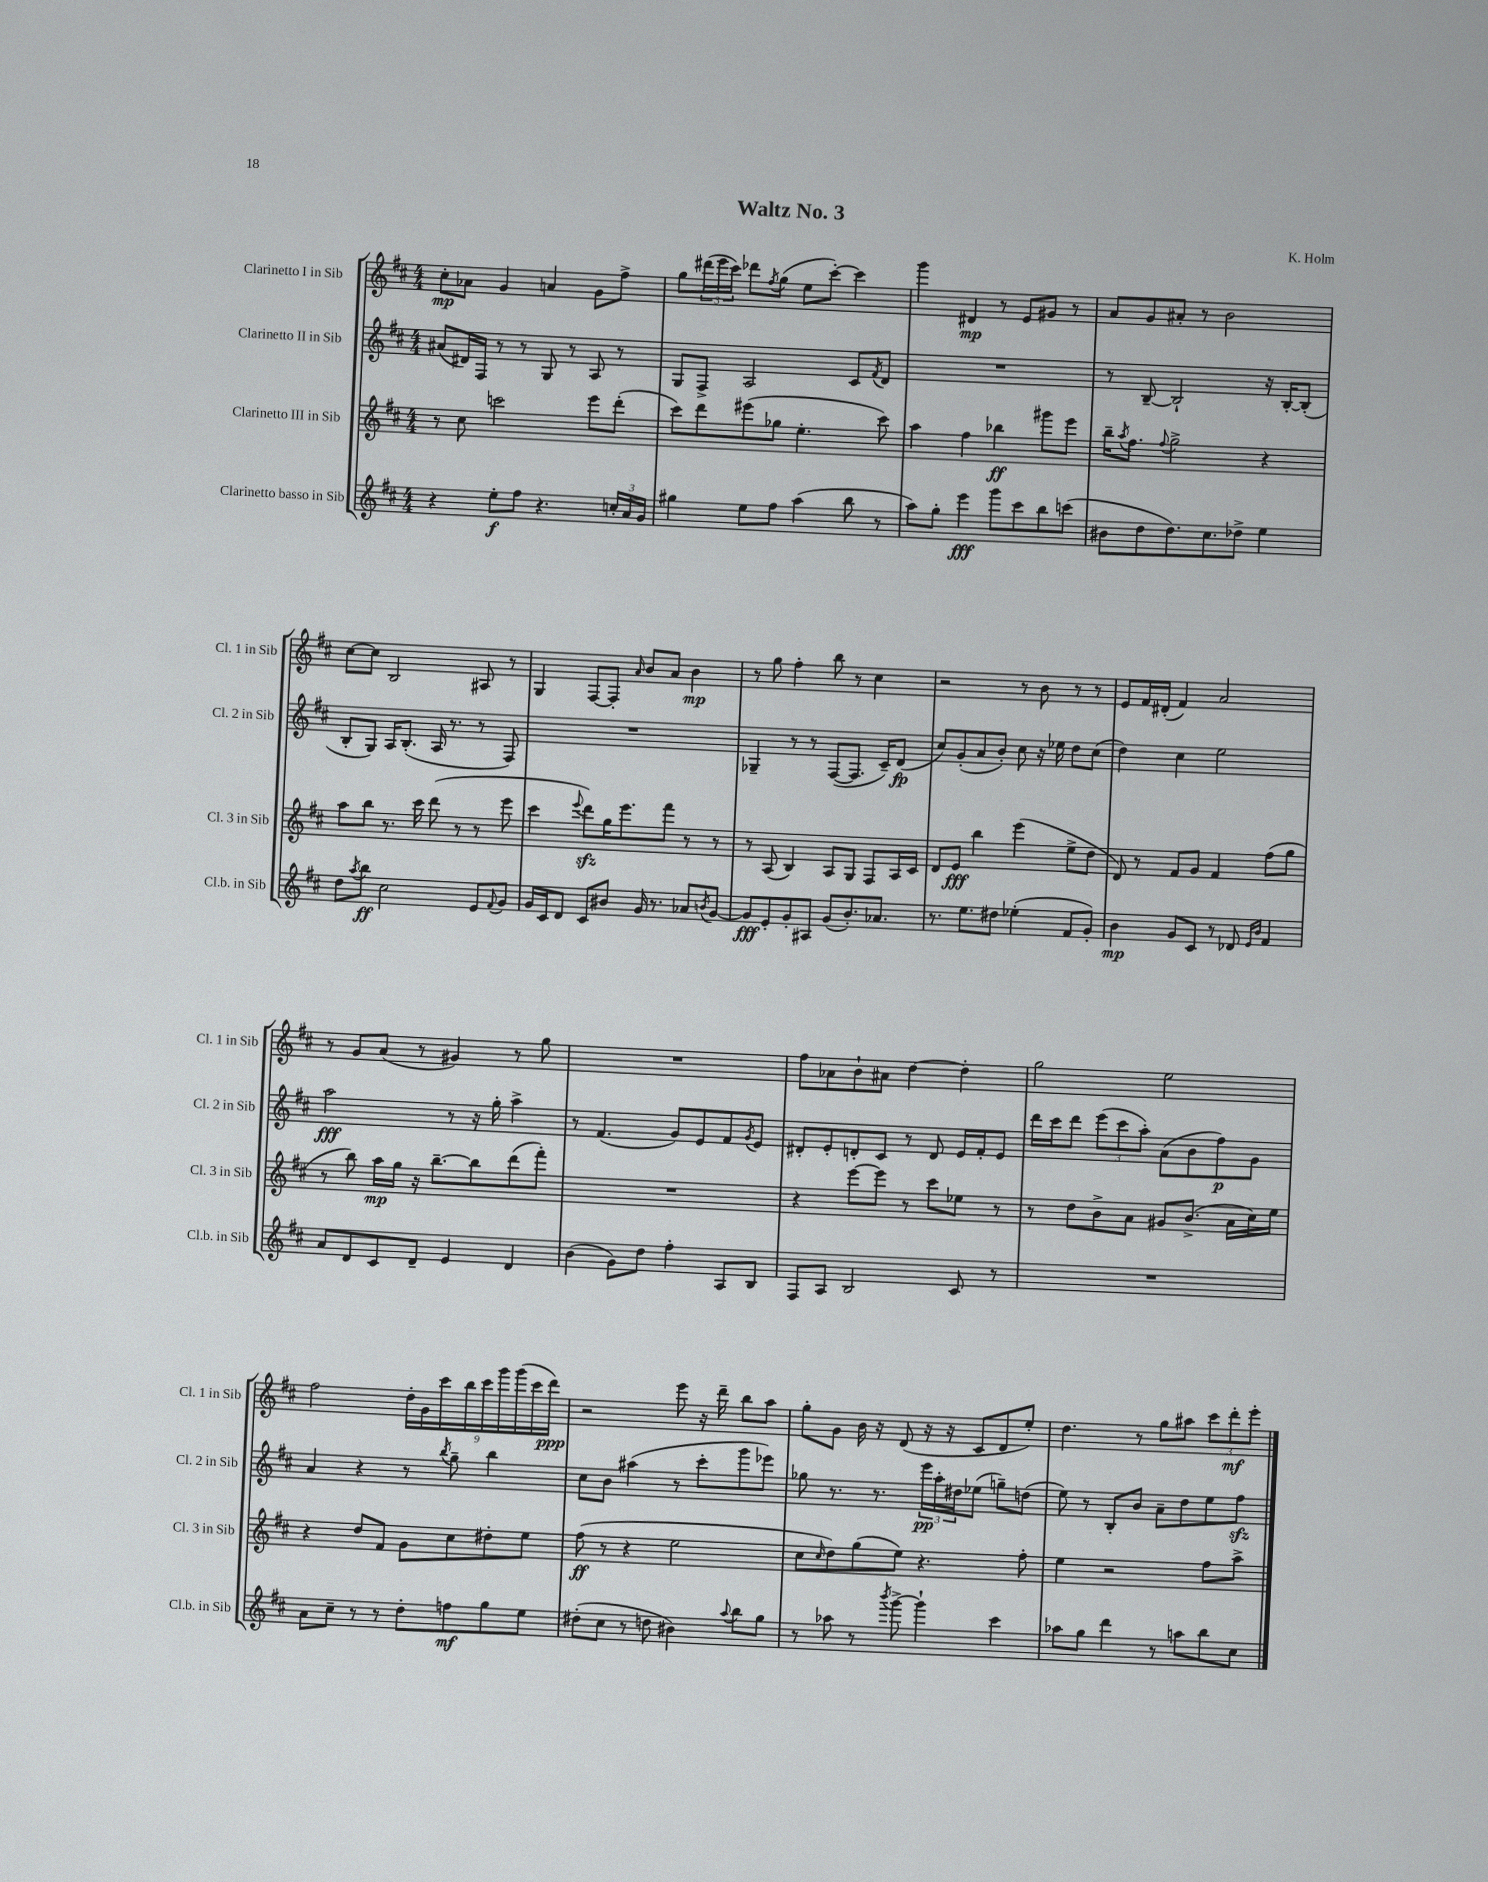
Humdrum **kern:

**kern	**kern	**kern	**kern
*staff4	*staff3	*staff2	*staff1
*clefG2	*clefG2	*clefG2	*clefG2
*k[f#c#]	*k[f#c#]	*k[f#c#]	*k[f#c#]
*M4/4	*M4/4	*M4/4	*M4/4
4r	8r	(8a#	8cc#'
.	8cc#	16d#)	8a-
.	.	16F#	.
8ee'	2ccc	8r	4g
8ff#	.	8r	.
4.r	.	8G	4a
.	.	8r	.
.	8eee	8A	8g
24cc'	(8ddd'	8r	8ff#^
24a	.	.	.
24g	.	.	.
=	=	=	=
4gg#	8ccc#)	8G	8gg
.	8ddd	8F#^	(24ddd#
.	.	.	24eee
.	.	.	24ccc#)
8ee	(8eee#	2A	8ddd-
.	.	.	8qff#
8ff#	8gg-	.	(8gg
(4aa	4.ee'	.	8ee
.	.	.	[8ccc#')
8bb	.	8c#	4ccc#]
.	.	8qf#	.
8r	8ccc#)	8d	.
=	=	=	=
8aa)	4aa	1r	4ggg
8gg'	.	.	.
4eee	4ff#	.	4d#
8ggg	4bb-	.	8r
8ccc#	.	.	8e
8bb	8ggg#	.	8g#
(8ccc	8eee	.	8r
=	=	=	=
8b#	16bb~	8r	8a
.	8qaa	.	.
.	8.ff#	.	.
8dd	.	[8B~	8g
.	8qqff#	.	.
8.dd)	2gg^	2B`]	8a#'
.	.	.	8r
8.cc#	.	.	.
.	.	.	2b
8dd-^	.	.	.
4ee	4r	16r	.
.	.	[16B'	.
.	.	(8B']	.
=	=	=	=
8dd	8aa	8B'	[8cc#
8qaa	.	.	.
8bb	8bb	8G)	8cc#]
2cc#	8.r	16A	2B
.	.	(8.B'	.
.	16ccc#	.	.
.	(8ddd	16A	.
.	.	8.r	.
.	8r	.	.
8e	8r	8r	8A#
8qqf#	.	.	.
8g	8eee	8F#)	8r
=	=	=	=
16g	4ccc#	1r	4G
16c#	.	.	.
8d	.	.	.
.	8qqeee	.	.
8c#	8ddd)	.	[8F#
8b#	16gg	.	8F#']
.	8.eee	.	.
.	.	.	16qqa
16g	.	.	8b
8.r	.	.	.
.	8fff#	.	8a
8a-	8r	.	4b
8qb	.	.	.
[8g	8r	.	.
=	=	=	=
8g]	8r	4G-~	8r
8e'	(8A	.	8gg
8g'	4B)	8r	4ff#'
8A#	.	8r	.
(8g	8A	([8F#	8bb
8.b')	8G	8.F#]	8r
.	8F#	.	4cc#
8.a-	.	16c#~)	.
.	16A	(8d	.
.	16c#	.	.
=	=	=	=
8.r	8d	8cc#)	2r
.	8e	(8g'	.
8.ee	.	.	.
.	4bb	8a	.
8dd#	.	8b')	.
(4ee-'	(4eee	8cc#	8r
.	.	16r	8b
.	.	16ee-	.
8f#	8ee^	8dd	8r
8g')	8dd	(8cc#	8r
=	=	=	=
4b	8d)	4dd)	8e
.	8r	.	16f#
.	.	.	(16d#'
8g	8f#	4cc#	4f#)
8c#	8g	.	.
8r	4f#	2ee	2a
8d-	.	.	.
16qqe	.	.	.
16qqb	.	.	.
4f#	(8ff#	.	.
.	8gg	.	.
=	=	=	=
8a	8r	2aa	8r
8d	8bb)	.	8g
8c#	16aa	.	(8a
.	16gg	.	.
8d~	16r	.	8r
.	[8.bb~	.	.
4e	.	8r	4g#)
.	8bb]	16r	.
.	.	16gg'	.
4d	(8ddd	4aa^	8r
.	8fff#')	.	8gg
=	=	=	=
(4b	1r	8r	1r
.	.	(4.f#	.
8g)	.	.	.
8dd	.	.	.
4ff#'	.	8g)	.
.	.	8e	.
8A	.	8f#	.
.	.	8qg	.
8B	.	8e	.
=	=	=	=
8F#	4r	8d#'	8ff#
8A	.	8e'	8a-
2B	[8eee	8d'	8b`
.	8eee]	8c#	8a#
.	8r	8r	[4dd
.	8ccc#	8d	.
8c#	8ee-	16e	4dd']
.	.	16f#'	.
8r	8r	8e	.
=	=	=	=
1r	8r	16ddd	2gg
.	.	16ccc#	.
.	8dd	8ddd	.
.	8b^	(12eee	.
.	.	12ccc#	.
.	8a	.	.
.	.	12aa')	.
.	8g#	(8a	2ee
.	(8.b^	8b	.
.	.	8ff#)	.
.	16a	.	.
.	16cc#)	8g	.
.	16ee	.	.
=	=	=	=
8a	4r	4a	2ff#
8cc#~	.	.	.
8r	8dd	4r	.
8r	8f#	.	.
8dd'	8g	8r	18dd'
.	.	.	18g
.	.	.	18ccc#
.	.	8qbb	.
8ff	8cc#	8gg~	.
.	.	.	18bb
.	.	.	18ccc#
8gg	8dd#'	4bb	.
.	.	.	18ggg
.	.	.	(18ggg
8ee	8ee	.	.
.	.	.	18ccc#
.	.	.	18ddd)
=	=	=	=
(8dd#'	(8ff#	8cc#	2r
8cc#	8r	8b	.
8r	4r	(4aa#	.
8dd	.	.	.
4b#)	2ee	8r	8eee
.	.	8ccc#'	16r
.	.	.	16ddd~
8qqaa	.	.	.
8bb	.	8ggg	8bb
8gg	.	8eee-)	8aa
=	=	=	=
8r	8cc#	8gg-	8gg'
.	16qqcc#	.	.
8aa-	8dd)	8.r	8g
8r	(8gg	.	16b
.	.	8.r	16r
8qbbb	.	.	.
[8ggg^	8ee)	.	(8d
4ggg`]	4.r	24eee	16r
.	.	24aa'	.
.	.	.	16r
.	.	24dd#	.
.	.	(8ee-	8c#
4ccc#	.	8gg~)	8d
.	8ff#'	(8dd	8ee')
=	=	=	=
8aa-	4ee	8ee)	4.dd
8gg	.	8r	.
4ddd	2r	8B'	.
.	.	8b	8r
8r	.	8a~	8gg
8aa	.	8dd	8aa#
8bb	8ff#	8ee	12ccc#
.	.	.	12ddd'
8cc#	8aa^	8ff#	.
.	.	.	12eee'
==	==	==	==
*-	*-	*-	*-
